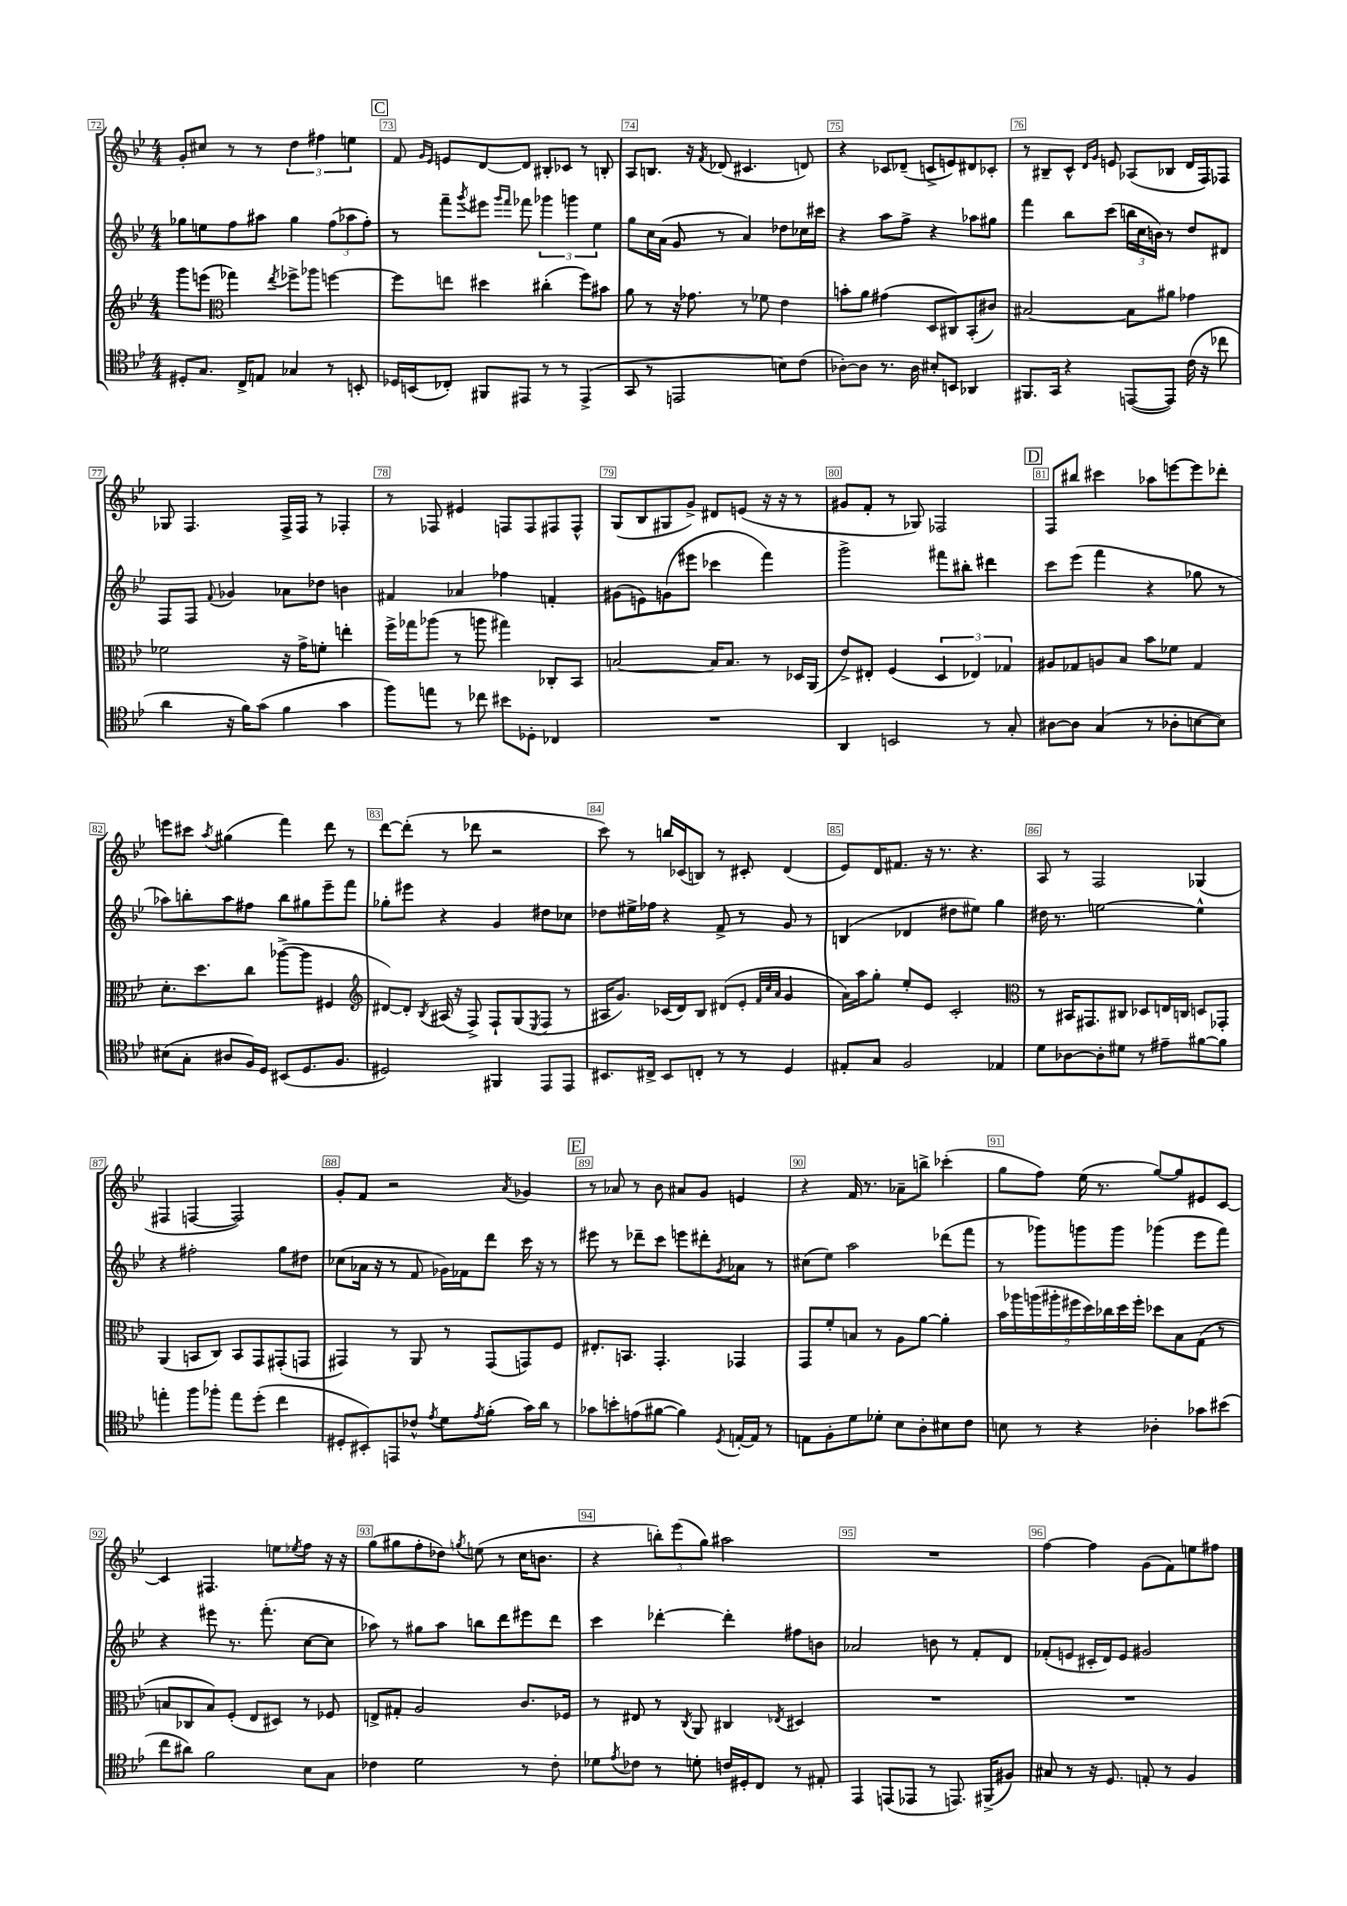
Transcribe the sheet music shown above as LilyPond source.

<<
\new StaffGroup <<
\new Staff = "s0" {
    \clef treble \key bes \major \numericTimeSignature \time 4/4
    g'8-. cis''8 r8 r8 \tuplet 3/2 { d''4 fis''4 e''4 } |
    \mark \markup { \box "C" } f'8 \grace { g'16 ees'16 } e'8 d'8~ d'8 bis8-. ces'8 r8 b8-. |
    a8 b8. r16 \acciaccatura { f'8 } des'8( cis'4. d'8) |
    r4 ces'8 des'8--( c'8-> e'8) dis'8 ces'8-. |
    r8 bis8-- c'8-^ \grace { d'16 g'16 } e'8 aes8( bes8 d'16 f16) fes8 |
    ges8 f4. f16-> f16 r8 fes4-. |
    r8 fes8 eis'4 f8 f8 fis8 fis8-^ |
    g8( bes8 gis8 g'8->) dis'8 e'8( r16 r16 r8 |
    gis'8 f'8-. r8 ges8) fes2 |
    \mark \markup { \box "D" } f8 bis''8 cis'''4 aes''8 e'''8~ e'''8 des'''8-. |
    e'''8 cis'''8 \acciaccatura { a''8 } gis''4( f'''4) d'''8 r8 |
    d'''8~ d'''8-.( r8 des'''8 r2 |
    c'''8) r8 b''16 ces'16( b8) r8 cis'8-. d'4( |
    ees'8) d'16 fis'8. r16 r8. r4. |
    a8 r8 f2 ges4( |
    fis4 f4~ f2) |
    g'8-. f'8 r2 \acciaccatura { a'8 } ges'4 |
    \mark \markup { \box "E" } r8 aes'8 r8 bes'8 ais'8 g'8 e'4 |
    r4 f'16 r8. aes'8-- b''8-> ces'''4-.( |
    g''8 f''8) ees''16( r8. g''8~) g''8 eis'8 c'8~ |
    c'4 fis4. e''8 \acciaccatura { ees''8 } f''8 r16 r16 |
    g''8( gis''8 f''8-. des''8) \acciaccatura { g''8 } e''8( r8 c''16 b'8. |
    r4 \tuplet 3/2 { b''8-.) ees'''8( g''8) } ais''2 |
    R1 |
    f''4~ f''4 g'8( f'8) e''8 fis''8 \bar "|." |
}
\new Staff = "s1" {
    \clef treble \key bes \major \numericTimeSignature \time 4/4
    ges''8 e''8 f''8 ais''8 ges''4 \tuplet 3/2 { f''8( aes''8 f''8-.) } |
    \mark \markup { \box "C" } r8 f'''8-- \acciaccatura { g'''8 } eis'''8 \grace { g'''16 f'''16 } fes'''8 \tuplet 3/2 { ges'''4 g'''4 ees''4 } |
    g''8 c''16 a'16( g'8 r8 a'4) des''8 ces''16 cis'''16 |
    r4 a''8 f''8-> r4 aes''8 gis''8 |
    f'''4 bes''8 c'''8( \tuplet 3/2 { b''16 c''16 b'16) } r8 d''8 dis'8 |
    f8 f8 \appoggiatura { f'8 } ges'4 aes'8 des''8 b'4 |
    fis'4 aes'4 fes''4 f'4-. |
    gis'8( e'8) g'8( eis'''8 ces'''4 f'''4) |
    g'''2-> fis'''8 bis''8-. dis'''4 |
    \mark \markup { \box "D" } c'''8 ees'''8( f'''4 r4 ges''8 r8 |
    aes''8) b''8-. aes''8 fis''8 b''8 gis''8 ees'''8-- f'''8 |
    ges''8-. eis'''8 r4 g'4 dis''8 ces''8 |
    des''8 eis''16-> fes''16 r4 f'8-> r8 g'8 r8 |
    b4( des'4 dis''8 eis''8) g''4 |
    dis''16 r8. e''2~ e''4-^ |
    r4 fis''2-. g''8 dis''8 |
    ces''8( aes'16 r16 r8 f'8 ges'16) fes'16 d'''8 c'''16 r16 r8 |
    \mark \markup { \box "E" } eis'''8 r8 des'''8-- c'''8 e'''8 dis'''8-. \acciaccatura { g'8 } aes'8 r8 |
    cis''8( ees''8) a''2 des'''8( f'''8 |
    r8 ges'''8) g'''8 g'''8 ges'''4( ees'''8 f'''8) |
    r4 eis'''8 r8. f'''8.-.( c''8~ c''8 |
    aes''8) r8 gis''8 aes''8 b''8 d'''8 eis'''8 d'''8 |
    c'''4 des'''4~-. des'''4-. fis''8 b'8 |
    aes'2 b'8 r8 f'8-. d'8 |
    fes'8-.( e'8 cis'16-. d'16) e'8 gis'2 \bar "|." |
}
\new Staff = "s2" {
    \clef treble \key bes \major \numericTimeSignature \time 4/4
    g'''8 e'''8( \clef alto ges''4) \acciaccatura { ees''8 } fes''8-> aes''8 f''4~ |
    \mark \markup { \box "C" } f''8 e''8 dis''4 cis''4-.( f''8) bis'8 |
    a'8 r8 r16 ges'8. r8 fes'8 ees'4 |
    b'8-. a'8 gis'4( d8 cis8) bes,8-.( cis'8) |
    bis2~ bis8 ais'8 ges'4 |
    fes'2 r16 g'16-> f'8-. e''4-. |
    f''16-> ges''16 aes''8( r8 a''8 gis''4) ces8-. bes,8 |
    b2~ b16 b8. r8 des16 a,16( |
    ees'8->) eis8-. f4( \tuplet 3/2 { d4 ees4) ges4 } |
    \mark \markup { \box "D" } ais8 ges8 a8 bes8 bes'8 fes'8 ges4 |
    d'8.-. d''8. c''8 aes''8~->( aes''8 fis4 |
    \clef treble dis'8~) dis'8-. \acciaccatura { bes8 } ais16( r16 f8->) f8-! g8( \acciaccatura { ees8 } f8 r8 |
    ais16 g'8.) ces'16( d'16) bes8 dis'8( ees'8-. \grace { f'32 c''32 a'32 } g'4 |
    a'16) a''16 g''8-. ees''8-. ees'8 c'2-. |
    \clef alto r8 bis,16 gis,8. cis8 des8 e16 c16 d8 ges,8-. |
    a,4( b,8 c8) b,8 g,8 gis,8-.( g,8 |
    gis,4) r8 a,8 r8 gis,8( g,8) f8 |
    \mark \markup { \box "E" } eis8.-. b,8. g,4.-. ges,4 |
    g,8 f'8-. b8 r8 a8 a'8~ a'4-. |
    \tuplet 9/8 { bes'16 aes''16 a''16( ais''16-. fis''16 d''16) ces''16 d''16 fis''16-. } des''8 bes8 g8( r8 |
    b8 ces8 b8) f8-.( ees8 dis8) r8 fes8 |
    e8-> gis8-. a2 c'8. fes16 |
    r8 eis8 r8 \acciaccatura { c8 } a,8 cis4 \acciaccatura { ees8 } dis4 |
    R1 |
    R1 \bar "|." |
}
\new Staff = "s3" {
    \clef tenor \key bes \major \numericTimeSignature \time 4/4
    dis8-. g8. c16-> e8 ges4 r8 b,8-. |
    \mark \markup { \box "C" } des16 b,16( ces8-.) fis,8 eis,8 r8 r8 eis,4->( |
    g,8 r8 e,2 b8) c'8( |
    aes8~-.) aes8 r8. aes16 bis8-. b,8 aes,4 |
    fis,8. g,16 r4 e,8~( e,8) c'16( r16 ces''8 |
    a'4 r16 f'16) g'8( f'4 g'4 |
    f''8) e''8 r8 ces''8 bis'8 des8-. ces4 |
    R1 |
    a,4 b,2 r8 g8-. |
    \mark \markup { \box "D" } ais8~ ais8 g4( r8 aes8-. b8~ b8) |
    bis8( g8-. ais8 f16) d16 bis,8( d8. f8. |
    dis2) fis,4 ees,8 ees,8 |
    bis,8. cis16-> bis,8 c8-. r8 r8 d4 |
    eis8-. g8 f2 ees4 |
    d'8 aes8~ aes8-. dis'8 r8 eis'8-- fis'8~ fis'8 |
    e''4-. f''8 fes''8-. e''8 d''8-.( c''4 |
    dis8-. bis,8-.) e,8 ces'8-^ \acciaccatura { ees'8 } d'8 \acciaccatura { ees'8 } f'8-.( g'16) a'16 r8 |
    \mark \markup { \box "E" } ges'8 b'8-. e'8( fis'8~ fis'4) \acciaccatura { d8 } e16~-. e16 r8 |
    e8 f8-. d'8 des'8-. bes8 a8-. bis8 c'8 |
    b8 r8 r4 aes4-. ges'8 bis'8( |
    c''8 ais'8) f'2 bes8 g8 |
    ces'4 d'2 r8 ces'8-. |
    des'8 \acciaccatura { ees'8 } ces'8 r8 d'8-. c'16 dis16-. c8 r8 eis8-. |
    ees,4 e,8( ees,8 r8 e,8.) fis,16->( fis8) |
    gis8 r8 r16 d8. e8-. r8 f4 \bar "|." |
}
>>
>>
\layout { \context { \Score currentBarNumber = #72 \override BarNumber.break-visibility = ##(#f #t #t) barNumberVisibility = #all-bar-numbers-visible \override BarNumber.stencil = #(make-stencil-boxer 0.1 0.3 ly:text-interface::print) } }
